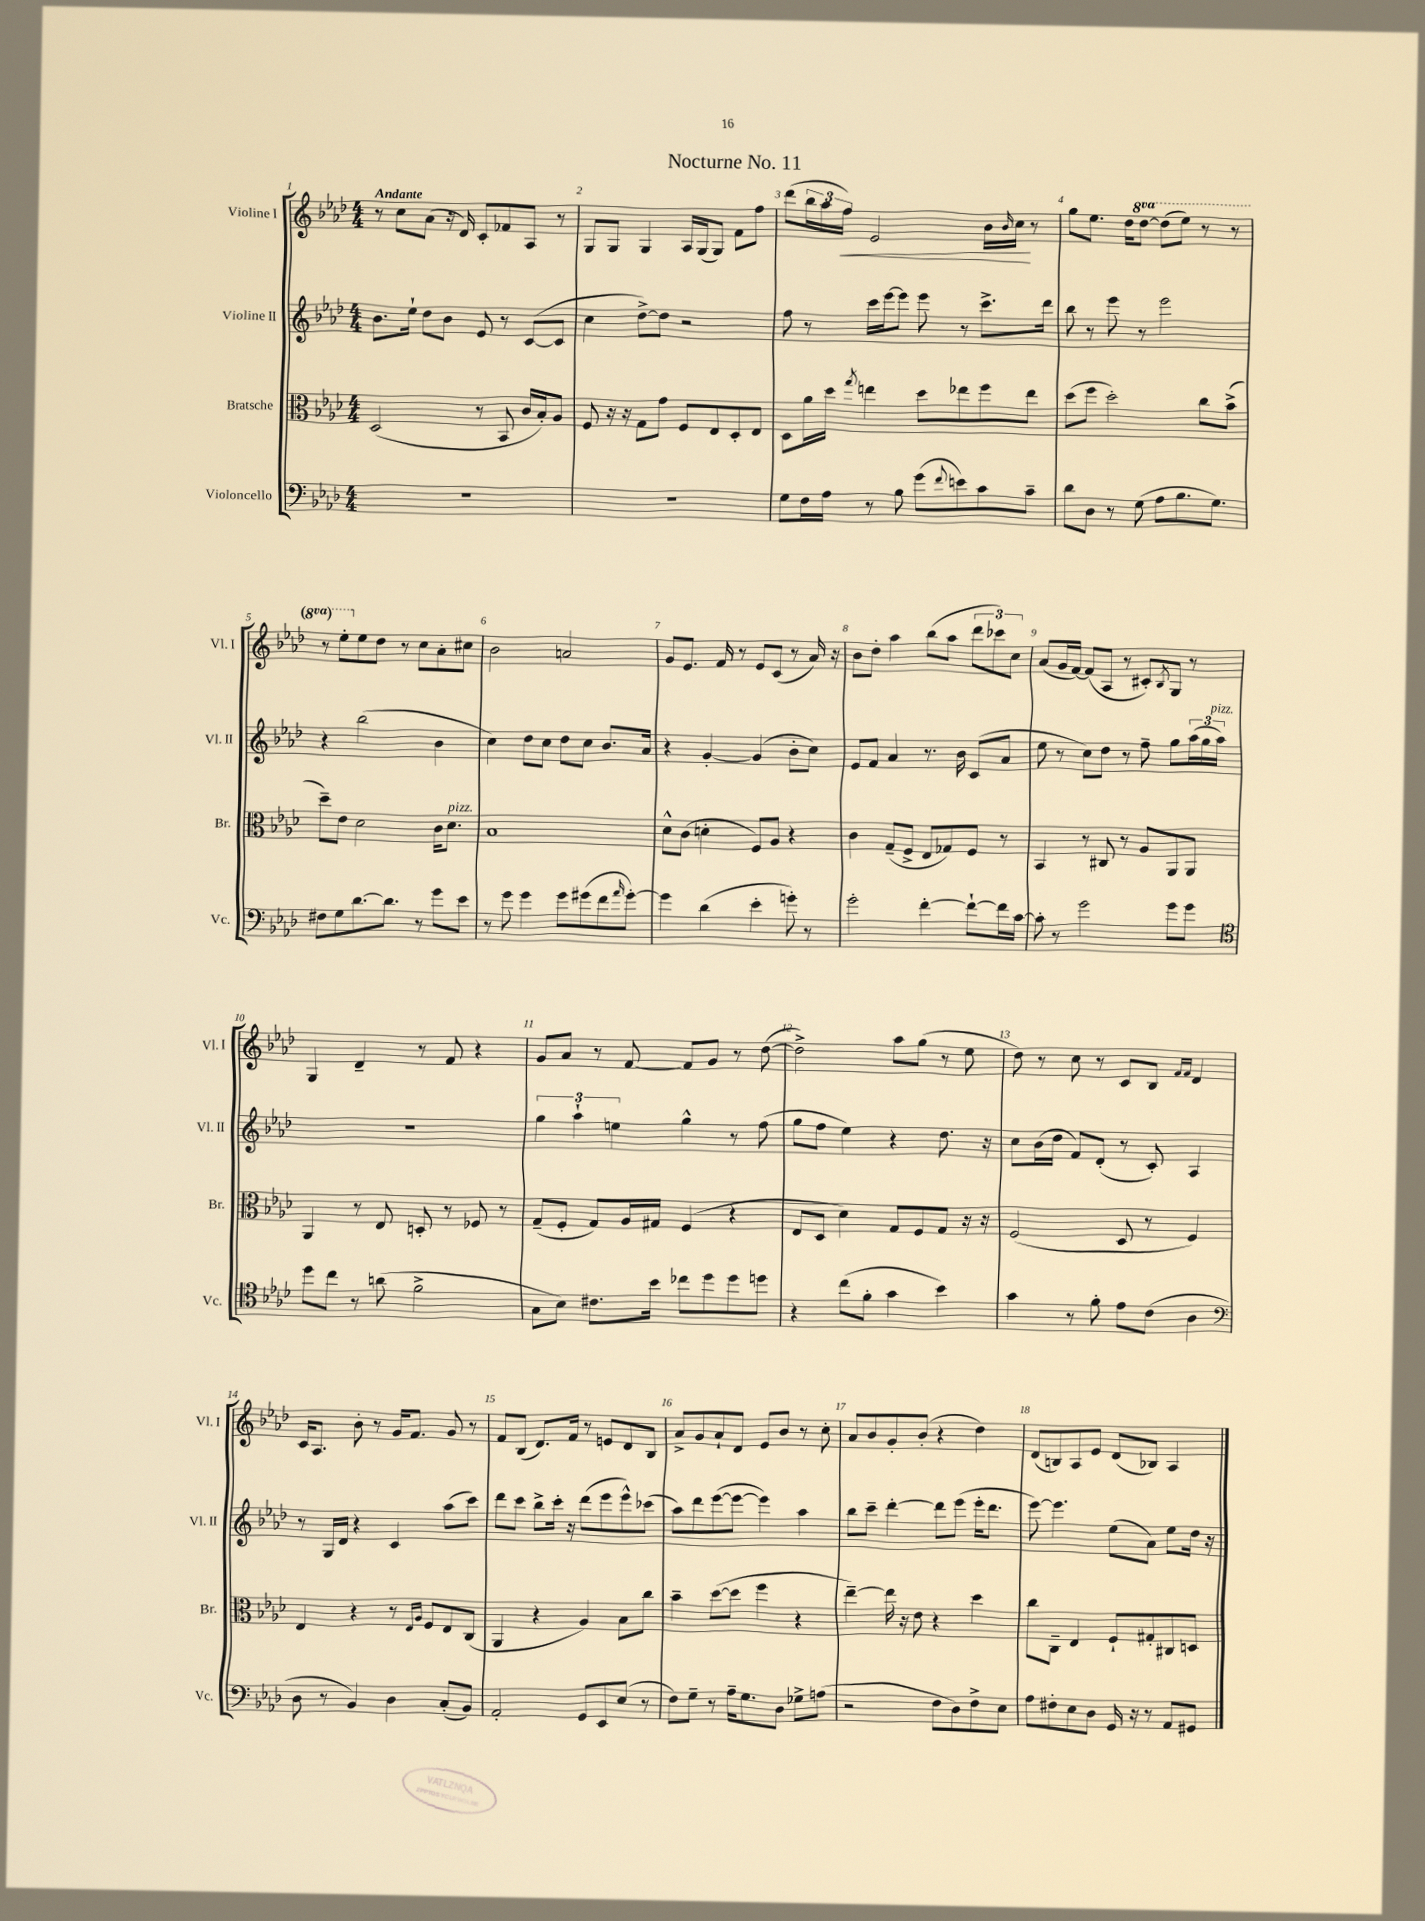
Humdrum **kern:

**kern	**kern	**kern	**kern
*staff4	*staff3	*staff2	*staff1
*clefF4	*clefC3	*clefG2	*clefG2
*k[b-e-a-d-]	*k[b-e-a-d-]	*k[b-e-a-d-]	*k[b-e-a-d-]
*M4/4	*M4/4	*M4/4	*M4/4
1r	(2D-	8.b-	8r
.	.	.	8cc
.	.	16ee-`	.
.	.	8dd-	(8a-
.	.	8b-	16r
.	.	.	16d-)
.	8r	8e-	8c'
.	8BB-	8r	8f-
.	16c	([8c	8A-
.	16B-')	.	.
.	8A-	8c]	8r
=	=	=	=
1r	8F	4cc	8G
.	16r	.	8G
.	16r	.	.
.	8G	[8dd-^)	4G
.	8g	8dd-]	.
.	8F	2r	16A-
.	.	.	(16G
.	8E-	.	8G)
.	8D-'	.	8f
.	8E-	.	8ff
=	=	=	=
8G	8D-	8ff	(8ddd-
16F	16a-	8r	24bb-
.	.	.	24aa-
16A-	16dd-	.	.
.	.	.	24ff)
.	8qgg	.	.
8r	4ee	16ccc	2e-
.	.	[16eee-	.
8B-	.	8eee-]	.
(8g	8dd-	8eee-	.
8qqf	.	.	.
8e)	8ee-	8r	.
8c	8ff	8.ccc^	16b-
.	.	.	16qqb-
.	.	.	16cc
8c~	8ee-	.	8r
.	.	16ddd-	.
=	=	=	=
8d-	(8dd-	8bb-	8gg
8D-	8ff	8r	8.ee-
8r	2dd-')	8eee-	.
.	.	.	16dd-
(8G	.	8r	[8ddd-
8A-	.	2eee-	(8ddd-]
8.B-	.	.	8eee-)
.	8cc	.	8r
8.G)	.	.	.
.	(8b-^	.	8r
=	=	=	=
8F#	8dd-~)	4r	8r
8G	8e-	.	8eee-'
[8.d-	2d-	(2bb-	8ee-
.	.	.	8dd-
8.d-]	.	.	.
.	.	.	8r
8r	.	.	8cc
8g	16c	4b-	8a-'
.	8.d-	.	.
8e-	.	.	8cc#
=	=	=	=
8r	1B-	4cc)	2b-
8g	.	.	.
4g	.	8dd-	.
.	.	8cc	.
8g	.	8dd-	2a
(8g#	.	8cc	.
8f	.	8.b-	.
16qqa-	.	.	.
[8g#')	.	.	.
.	.	16a-	.
=	=	=	=
4g#]	8d-^^	4r	8g
.	(8c	.	8.e-
(4d-	4d'	[4g'	.
.	.	.	16f
.	.	.	8r
4e-'	8F)	(4g]	8e-
.	8A-	.	(8c
8g')	4r	8b-'	8r
8r	.	8cc)	16a-)
.	.	.	16r
=	=	=	=
2g'	4c	8e-	8b-
.	.	8f	8dd-'
.	(8G~	4a-	4aa-
.	8F^	.	.
[4f'	8E-	8.r	(8bb-
.	8G-)	.	8aa-
.	.	16b-	.
8f`_	8F	(8c	12ddd-
.	.	.	12ccc-)
16f]	8r	8a-	.
.	.	.	12cc
[16c	.	.	.
=	=	=	=
8c']	4BB-	8ee-	(8a-
8r	.	8r	16g
.	.	.	[16f)
2g	8r	8cc)	(8f]
.	8C#	8dd-	8A-
.	8r	8r	8r
.	8A-	8ff~	8c#')
.	.	.	8qB-
8g	8AA-	8gg	8G
8g	8AA-	(24aa-	8r
.	.	24gg	.
.	.	24aa-)	.
=	=	=	=
*clefC4	*	*	*
8dd-	4AA-	1r	4G
8cc	.	.	.
8r	8r	.	4d-~
(8a	8E-	.	.
2f^	8D'	.	8r
.	8r	.	8f
.	8F-	.	4r
.	8r	.	.
=	=	=	=
8G	(8G~	6gg	8g
8B-)	8F'	.	8a-
.	.	6aa-`	.
8.c#	8G)	.	8r
.	.	6ee	.
.	16A-	.	[8f
16b-	16G#	.	.
8cc-	(4F	4gg^^	8f]
8dd-	.	.	8g
8dd-	4r	8r	8r
8dd	.	(8ff	([8dd-
=	=	=	=
4r	8E-	8gg	2dd-^])
.	8D-	8ff	.
(8cc	4d-)	4ee-)	.
8f'	.	.	.
4g	8G	4r	8aa-
.	8F	.	(8gg
4b-)	8G	8.dd-	8r
.	16r	.	8ee-
.	16r	16r	.
=	=	=	=
4g	(2F	8cc	8dd-)
.	.	(16b-	8r
.	.	16dd-	.
8r	.	8f)	8cc
8f'	.	(8d-'	8r
8e-	8D-	8r	8c
(8c	8r	8c')	8B-
.	.	.	16qqf
.	.	.	16qqf
4A-	4F)	4A-	4d-
=	=	=	=
*clefF4	*	*	*
8D-	4E-	8r	16c
.	.	.	8.A-
8r	.	16G	.
.	.	16d-	.
4BB-)	4r	4r	8b-'
.	.	.	8r
4D-	8r	4c	16g
.	.	.	8.f
.	16qqE-	.	.
.	16qqA-	.	.
.	8F	.	.
(8C'	8E-	(8aa-	8g
8BB-)	(8C	8ccc)	8r
=	=	=	=
2AA-'	4AA-	8ddd-	8f
.	.	8ccc	(8B-
.	4r	8bb-^	8.d-)
.	.	16ccc'	.
.	.	16r	16f
8GG	4A-)	(8ddd-	8r
8EE-	.	8eee-	8e
(8E-	8B-	8eee-^^)	8d-
8r	8cc	(8ccc-	8B-
=	=	=	=
8F)	4b-~	8aa-)	8a-^
8G~	.	8ddd-	8g
8r	([8dd-	([8eee-	8a-`
16A-~	8dd-]	8eee-_	8d-
8.G	.	.	.
.	4ff	4eee-])	8e-
8D-	.	.	8b-
8G-^	4r	4aa-	8r
(8A	.	.	8cc'
=	=	=	=
2r	[4ee-~)	8bb-	8a-
.	.	8ccc~	8b-
.	16ee-]	[4ddd-'	8g'
.	16r	.	.
.	8e-	.	(8b-'
8F	4r	8ddd-]	4r
8D-)	.	(8eee-	.
8F^	4dd-	16eee-'	4dd-)
.	.	8.ddd-	.
8E-	.	.	.
=	=	=	=
8A-	8cc	[8eee-)	(8d-
8F#'	8C~	4.eee-]	8B)
8E-	4E-	.	8A-
8D-	.	.	8e-
16GG	8F`	(8ee-	(8d-
16r	.	.	.
8r	8G#'	8a-)	8B-)
8AA-	8C#	8ee-	4A-
8GG#	8D	16dd-	.
.	.	16r	.
==	==	==	==
*-	*-	*-	*-
